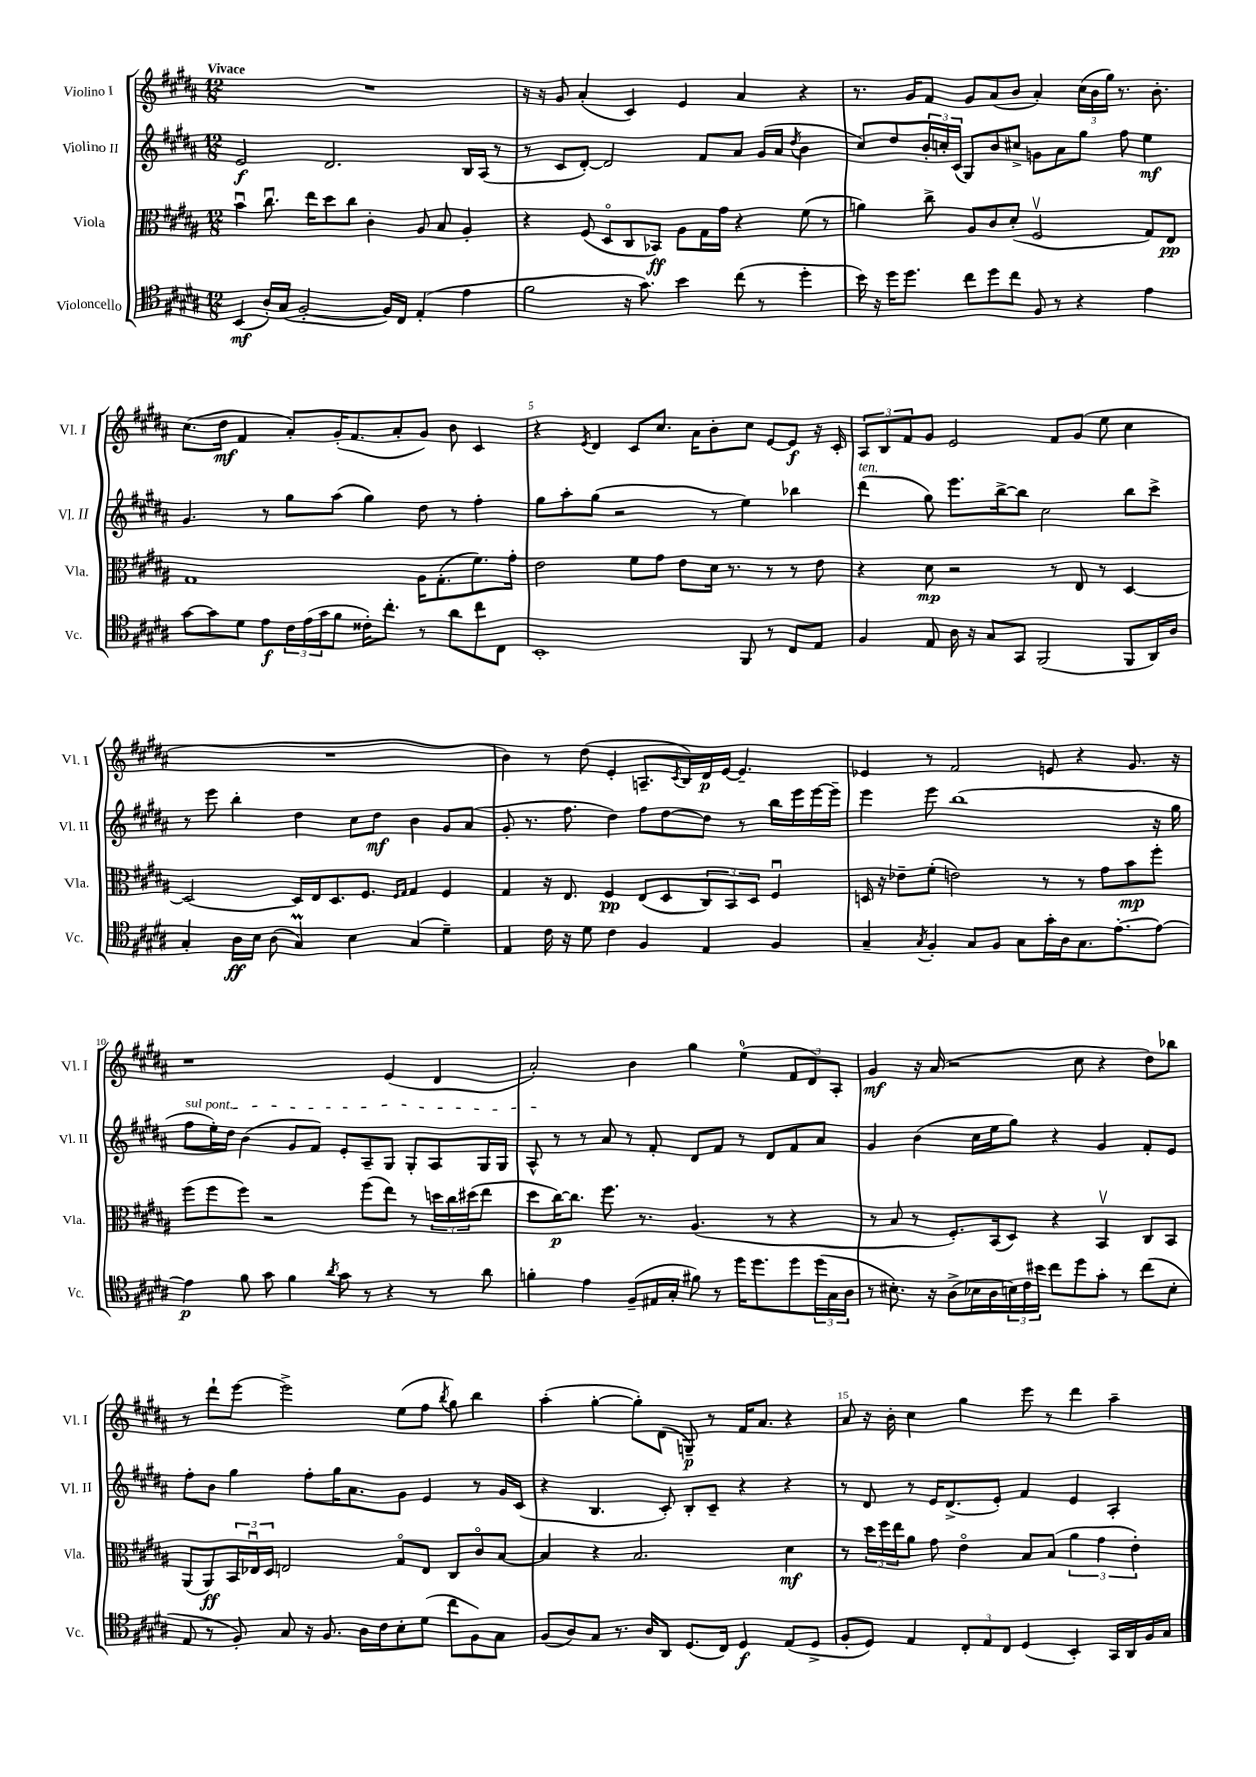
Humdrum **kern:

**kern	**dynam	**kern	**dynam	**kern	**dynam	**kern	**dynam
*part4	*part4	*part3	*part3	*part2	*part2	*part1	*part1
*staff4	*staff4	*staff3	*staff3	*staff2	*staff2	*staff1	*staff1
*I"Violoncello	*	*I"Viola	*	*I"Violino II	*	*I"Violino I	*
*I'Vc.	*	*I'Vla.	*	*I'Vl. II	*	*I'Vl. I	*
*clefC4	*	*clefC3	*	*clefG2	*	*clefG2	*
*k[f#c#g#d#a#]	*	*k[f#c#g#d#a#]	*	*k[f#c#g#d#a#]	*	*k[f#c#g#d#a#]	*
*M12/8	*	*M12/8	*	*M12/8	*	*M12/8	*
=1	=1	=1	=1	=1	=1	=1	=1
!	!	!	!	!	!	!LO:TX:a:B:t=Vivace	!
(4BB/	mf	4bu\	.	2e/	f	1.r	.
16A#'/LL)	.	8.cc#u\	.	.	.	.	.
(16G#/JJ	.	.	.	.	.	.	.
[2F#'/	.	.	.	.	.	.	.
.	.	16ee\KL	.	.	.	.	.
.	.	8dd#\	.	2.d#/	.	.	.
.	.	8cc#\J	.	.	.	.	.
.	.	4c#'\	.	.	.	.	.
16F#/LL])	.	.	.	.	.	.	.
16C#/JJ	.	.	.	.	.	.	.
(4E'/	.	8A#/	.	.	.	.	.
.	.	8B/	.	.	.	.	.
4e\	.	4A#'/	.	16B/LL	.	.	.
.	.	.	.	(16A#/JJ	.	.	.
.	.	.	.	8r	.	.	.
=2	=2	=2	=2	=2	=2	=2	=2
2f#\	.	4r	.	8r	.	16r	.
.	.	.	.	.	.	16r	.
.	.	.	.	8c#/L	.	8g#/	.
.	.	(8F#/	.	[8d#'/J)	.	(4a#'/	.
.	.	8D#/L	.	2d#/]	.	.	.
16r	.	8C#/	.	.	.	4c#/)	.
8.g#\)	.	.	.	.	.	.	.
.	.	8BB-X/J)	ff	.	.	.	.
4b\	.	8A#\L	.	.	.	4e/	.
.	.	16G#\L	.	8f#/L	.	.	.
.	.	16g#\JJ	.	.	.	.	.
(8cc#\	.	4r	.	8a#/J	.	4a#/	.
8r	.	.	.	(16g#/LL	.	.	.
.	.	.	.	16a#/JJ	.	.	.
.	.	.	.	8qdd#/	.	.	.
4dd#'\	.	(8f#\	.	4b\	.	4r	.
.	.	8r	.	.	.	.	.
=3	=3	=3	=3	=3	=3	=3	=3
16b\)	.	4an\)	.	8cc#/L)	.	8.r	.
16r	.	.	.	.	.	.	.
16dd#\KL	.	.	.	8dd#/	.	.	.
8.dd#\J	.	.	.	.	.	16g#/KL	.
.	.	8cc#^\	.	24b'/L	.	8f#/J	.
.	.	.	.	24ccn'/	.	.	.
.	.	.	.	(24c#/JJ	.	.	.
8cc#\L	.	8A#/L	.	8G#/L)	.	8g#/L	.
8dd#\	.	8c#/	.	8b/	.	(8a#/	.
8cc#\J	.	(8d#'/J	.	8cc#X^/J	.	8b/J	.
8F#/	.	2F#v/	.	8gn\L	.	4a#'/)	.
8r	.	.	.	8a#\	.	.	.
4r	.	.	.	8gg#\J	.	(24cc#\LL	.
.	.	.	.	.	.	24b\	.
.	.	.	.	.	.	24gg#\JJ)	.
.	.	.	.	8ff#\	.	8.r	.
4e\	.	8G#/L)	.	4ee\	mf	.	.
.	.	.	.	.	.	8.b'\	.
.	.	8E/J	pp	.	.	.	.
!!LO:LB:g=z
=4	=4	=4	=4	=4	=4	=4	=4
[8g#\L	.	1G#	.	4.g#/	.	(8.cc#\L	.
8g#\]	.	.	.	.	.	.	.
.	.	.	.	.	.	16dd#\Jk	mf
8d#\J	.	.	.	.	.	4f#/	.
8e\L	f	.	.	8r	.	.	.
24c#\L	.	.	.	8gg#\L	.	8a#'/L)	.
(24e\	.	.	.	.	.	.	.
24g#\J	.	.	.	.	.	.	.
8f#\J	.	.	.	(8aa#\J	.	(16g#'/K	.
.	.	.	.	.	.	8.f#/	.
16c##X'\KL)	.	.	.	4gg#\)	.	.	.
8.cc#'\J	.	.	.	.	.	.	.
.	.	.	.	.	.	8a#'/	.
8r	.	16A#\KL	.	8dd#\	.	8g#/J)	.
.	.	(8.G#'\	.	.	.	.	.
8a#\L	.	.	.	8r	.	8b\	.
8cc#\	.	8.f#\)	.	4ff#'\	.	4c#/	.
8C#\J	.	.	.	.	.	.	.
.	.	16g#'\Jk	.	.	.	.	.
=5	=5	=5	=5	=5	=5	=5	=5
1BB'	.	2e\	.	8gg#\L	.	4r	.
.	.	.	.	8aa#'\	.	.	.
.	.	.	.	.	.	8qe/	.
.	.	.	.	(8gg#\J	.	4d#/	.
.	.	.	.	2r	.	.	.
.	.	8f#\L	.	.	.	8c#/L	.
.	.	8g#\J	.	.	.	8.cc#/J	.
.	.	8e\L	.	.	.	.	.
.	.	.	.	.	.	16a#\KL	.
.	.	16d#\Jk	.	8r	.	8b'\	.
.	.	8.r	.	.	.	.	.
8FF#/	.	.	.	4ee\)	.	8cc#\J	.
8r	.	8r	.	.	.	[8e/L	.
8C#/L	.	8r	.	4bb-X\	.	8e/J]	f
8E/J	.	8e\	.	.	.	16r	.
.	.	.	.	.	.	16c#'/	.
=6	=6	=6	=6	=6	=6	=6	=6
!	!	!	!	!LO:TX:a:i:t=ten.	!	!	!
4F#/	.	4r	.	(4ddd#\	.	12A#/L	.
.	.	.	.	.	.	12B/	.
.	.	.	.	.	.	12f#/	.
8E/	.	8d#\	mp	8gg#\)	.	8g#/J	.
16A#\	.	2r	.	8.eee\L	.	2e/	.
16r	.	.	.	.	.	.	.
8G#/L	.	.	.	.	.	.	.
.	.	.	.	[16bb^\k	.	.	.
8GG#/J	.	.	.	8bb\J]	.	.	.
(2FF#/	.	.	.	2cc#\	.	.	.
.	.	8r	.	.	.	8f#/L	.
.	.	8E/	.	.	.	(8g#/J	.
.	.	8r	.	.	.	8ee\	.
8FF#/L	.	[4D#/	.	8bb\L	.	4cc#\	.
16AA#/L)	.	.	.	8ccc#^\J	.	.	.
16A#/JJ	.	.	.	.	.	.	.
!!LO:LB:g=z
=7	=7	=7	=7	=7	=7	=7	=7
4G#'/	.	2D#/_	.	8r	.	1.r	.
.	.	.	.	8eee\	.	.	.
16A#\LL	ff	.	.	4bb'\	.	.	.
16B\JJ	.	.	.	.	.	.	.
(8A#\	.	.	.	.	.	.	.
4G#M/)	.	16D#/LL]	.	4dd#\	.	.	.
.	.	16E/J	.	.	.	.	.
.	.	8.D#/	.	.	.	.	.
4B\	.	.	.	8cc#\L	.	.	.
.	.	8.F#/J	.	.	.	.	.
.	.	.	.	8dd#\J	mf	.	.
.	.	16qqF#/LL	.	.	.	.	.
.	.	16qqG#/JJ	.	.	.	.	.
(4G#/	.	4G#/	.	4b\	.	.	.
4d#~\)	.	4F#/	.	8g#/L	.	.	.
.	.	.	.	(8a#/J	.	.	.
=8	=8	=8	=8	=8	=8	=8	=8
4E/	.	4G#/	.	8g#'/	.	4b\)	.
.	.	.	.	8.r	.	.	.
16c#\	.	16r	.	.	.	8r	.
16r	.	8.E/	.	8.ff#\	.	.	.
8d#\	.	.	.	.	.	(8dd#\	.
4c#\	.	4F#/	pp	4dd#\)	.	4e'/	.
4F#/	.	(8E/L	.	8ff#\L	.	8.An~/L	.
.	.	8D#/	.	[8dd#\	.	.	.
.	.	.	.	.	.	8qc#/	.
.	.	.	.	.	.	16B/L)	.
4E/	.	12C#/)	.	8dd#\J]	.	16d#/	p
.	.	.	.	.	.	[16e/JJ	.
.	.	12BB/	.	.	.	.	.
.	.	.	.	8r	.	4.e~/]	.
.	.	12D#/J	.	.	.	.	.
4F#/	.	4F#u/	.	16bb\LL	.	.	.
.	.	.	.	16eee\	.	.	.
.	.	.	.	[16eee\	.	.	.
.	.	.	.	16eee~\JJ]	.	.	.
=9	=9	=9	=9	=9	=9	=9	=9
4G#~/	.	16Dn/	.	4eee\	.	4e-X/	.
.	.	16r	.	.	.	.	.
.	.	8e-X~\L	.	.	.	.	.
8qG#/	.	.	.	.	.	.	.
4F#'/	.	(8f#'\J	.	8eee\	.	8r	.
.	.	2en\)	.	(1bb	.	2f#/	.
8G#/L	.	.	.	.	.	.	.
8F#/J	.	.	.	.	.	.	.
8G#\L	.	.	.	.	.	.	.
16g#'\L	.	8r	.	.	.	8en/	.
16A#\J	.	.	.	.	.	.	.
8.G#\	.	8r	.	.	.	4r	.
.	.	8g#\L	.	.	.	.	.
[8.e'\	.	.	.	.	.	.	.
.	.	8b\	mp	.	.	8.g#/	.
8e\J_	.	8ff#'\J	.	16r	.	.	.
.	.	.	.	16gg#\	.	16r	.
!!LO:LB:g=z
=10	=10	=10	=10	=10	=10	=10	=10
!	!	!	!	!LO:TX:a:i:t=sul pont.	!	!	!
4e\]	p	(8ff#\L	.	8ff#\L	.	1r	.
.	.	8ff#\	.	16ee'\L)	.	.	.
.	.	.	.	16dd#\JJ	.	.	.
8f#\	.	8ff#\J)	.	(4b\	.	.	.
8g#\	.	2r	.	.	.	.	.
4f#\	.	.	.	8g#/L	.	.	.
.	.	.	.	8f#/J)	.	.	.
8qa#/	.	.	.	.	.	.	.
8g#\	.	.	.	8e'/L	.	.	.
8r	.	(8ff#\L	.	8A#~/	.	.	.
4r	.	8ee\J)	.	8G#/J	.	(4e/	.
.	.	8r	.	8G#'/L	.	.	.
8r	.	24ddn\LL	.	8A#/	.	4d#/	.
.	.	24cc#\	.	.	.	.	.
.	.	(24dd#X\J	.	.	.	.	.
8a#\	.	8ee\J	.	16G#/L	.	.	.
.	.	.	.	16G#/JJ	.	.	.
=11	=11	=11	=11	=11	=11	=11	=11
4fn'\	.	8dd#\L	.	8A#^^/	.	2a#'/)	.
.	.	[16cc#\K)	p	8r	.	.	.
.	.	8.cc#\J]	.	.	.	.	.
4e\	.	.	.	8r	.	.	.
.	.	8.ff#\	.	8a#/	.	.	.
(8F#~/L	.	.	.	8r	.	4b\	.
.	.	8.r	.	.	.	.	.
16E#X/L	.	.	.	8f#'/	.	.	.
16G#'/JJ	.	.	.	.	.	.	.
8f#X\)	.	(4.A#/	.	8d#/L	.	4gg#\	.
8r	.	.	.	8f#/J	.	.	.
16dd#\KL	.	.	.	8r	.	(4ee\	.
8.dd#\	.	.	.	.	.	.	.
.	.	8r	.	8d#/L	.	.	.
8dd#\	.	4r	.	8f#/	.	12f#/L	.
.	.	.	.	.	.	12d#/)	.
(24dd#\L	.	.	.	8a#/J	.	.	.
24G#\	.	.	.	.	.	12A#'/J	.
24A#\JJ	.	.	.	.	.	.	.
=12	=12	=12	=12	=12	=12	=12	=12
8r	.	8r	.	4g#/	.	4g#/	mf
8.B#X'\)	.	8B/	.	.	.	.	.
.	.	8r	.	(4b\	.	16r	.
16r	.	.	.	.	.	(16a#/	.
(8A#^\L	.	8.F#'/L)	.	.	.	2r	.
16B-X\L	.	.	.	16cc#\LL	.	.	.
16A#\	.	(16BB/k	.	16ee\J	.	.	.
24Bn\)	.	8D#/J)	.	8gg#\J)	.	.	.
24c#\	.	.	.	.	.	.	.
24b#X\JJ	.	.	.	.	.	.	.
8cc#\L	.	4r	.	4r	.	.	.
8dd#\	.	.	.	.	.	8cc#\	.
8g#'\J	.	4BBv/	.	4g#/	.	4r	.
8r	.	.	.	.	.	.	.
(8cc#\L	.	8C#/L	.	8f#'/L	.	8dd#\L)	.
8B'\J	.	8BB/J	.	8e/J	.	8bb-X\J	.
!!LO:LB:g=z
=13	=13	=13	=13	=13	=13	=13	=13
8E/	.	(8AA#/L	.	8ff#'\L	.	8r	.
8r	.	8AA#/)	ff	8b\J	.	8ddd#`\L	.
8F#'/)	.	24BB/L	.	4gg#\	.	[8eee\J	.
.	.	24E-Xu/	.	.	.	.	.
.	.	24D#/JJ	.	.	.	.	.
8G#/	.	2En/	.	.	.	2eee^\]	.
16r	.	.	.	8ff#'\L	.	.	.
8.F#/	.	.	.	.	.	.	.
.	.	.	.	16gg#\K	.	.	.
.	.	.	.	8.a#\	.	.	.
16A#\LL	.	.	.	.	.	.	.
16c#\J	.	.	.	.	.	.	.
8B'\	.	8G#/L	.	8g#\J	.	(8ee\L	.
(8d#\J	.	8E/J	.	4e/	.	8ff#\J	.
.	.	.	.	.	.	8qbb/	.
8cc#\L	.	8C#/L	.	.	.	8gg#\)	.
8F#\)	.	8c#/	.	8r	.	4bb\	.
8G#\J	.	[8B/J	.	16g#/LL	.	.	.
.	.	.	.	(16c#/JJ	.	.	.
=14	=14	=14	=14	=14	=14	=14	=14
(8F#/L	.	4B/]	.	4r	.	(4aa#'\	.
8A#/)	.	.	.	.	.	.	.
8G#/J	.	4r	.	4.B/	.	[4gg#'\	.
8.r	.	.	.	.	.	.	.
.	.	2.B/	.	.	.	8gg#'\L])	.
16A#/KL	.	.	.	.	.	.	.
8AA#/J	.	.	.	8c#'/)	.	(8d#\J	.
(8.D#/L	.	.	.	8B'/L	.	8Gn~/)	p
.	.	.	.	8c#~/J	.	8r	.
16C#/Jk)	.	.	.	.	.	.	.
4D#/	f	.	.	4r	.	16f#/KL	.
.	.	.	.	.	.	8.a#/J	.
(8E/L	.	4d#\	mf	4r	.	4r	.
8D#^/J	.	.	.	.	.	.	.
=15	=15	=15	=15	=15	=15	=15	=15
8F#'/L	.	8r	.	8r	.	8a#/	.
8D#/J)	.	24dd#\LL	.	8d#/	.	16r	.
.	.	24ff#\	.	.	.	.	.
.	.	.	.	.	.	16b'\	.
.	.	24ee\J	.	.	.	.	.
4E/	.	8a#\J	.	8r	.	4cc#\	.
.	.	8g#\	.	16e/KL	.	.	.
.	.	.	.	(8.d#^/	.	.	.
12C#'/L	.	4e\	.	.	.	4gg#\	.
12E/	.	.	.	.	.	.	.
.	.	.	.	8e'/J)	.	.	.
12C#/J	.	.	.	.	.	.	.
(4D#/	.	8B/L	.	4f#/	.	8eee\	.
.	.	(8B/J	.	.	.	8r	.
4BB'/)	.	6a#\	.	4e/	.	4ddd#\	.
.	.	6g#\	.	.	.	.	.
16GG#/LL	.	.	.	4A#'/	.	4aa#~\	.
16AA#/	.	.	.	.	.	.	.
.	.	6e'\)	.	.	.	.	.
16F#/	.	.	.	.	.	.	.
16G#/JJ	.	.	.	.	.	.	.
==	==	==	==	==	==	==	==
*-	*-	*-	*-	*-	*-	*-	*-
